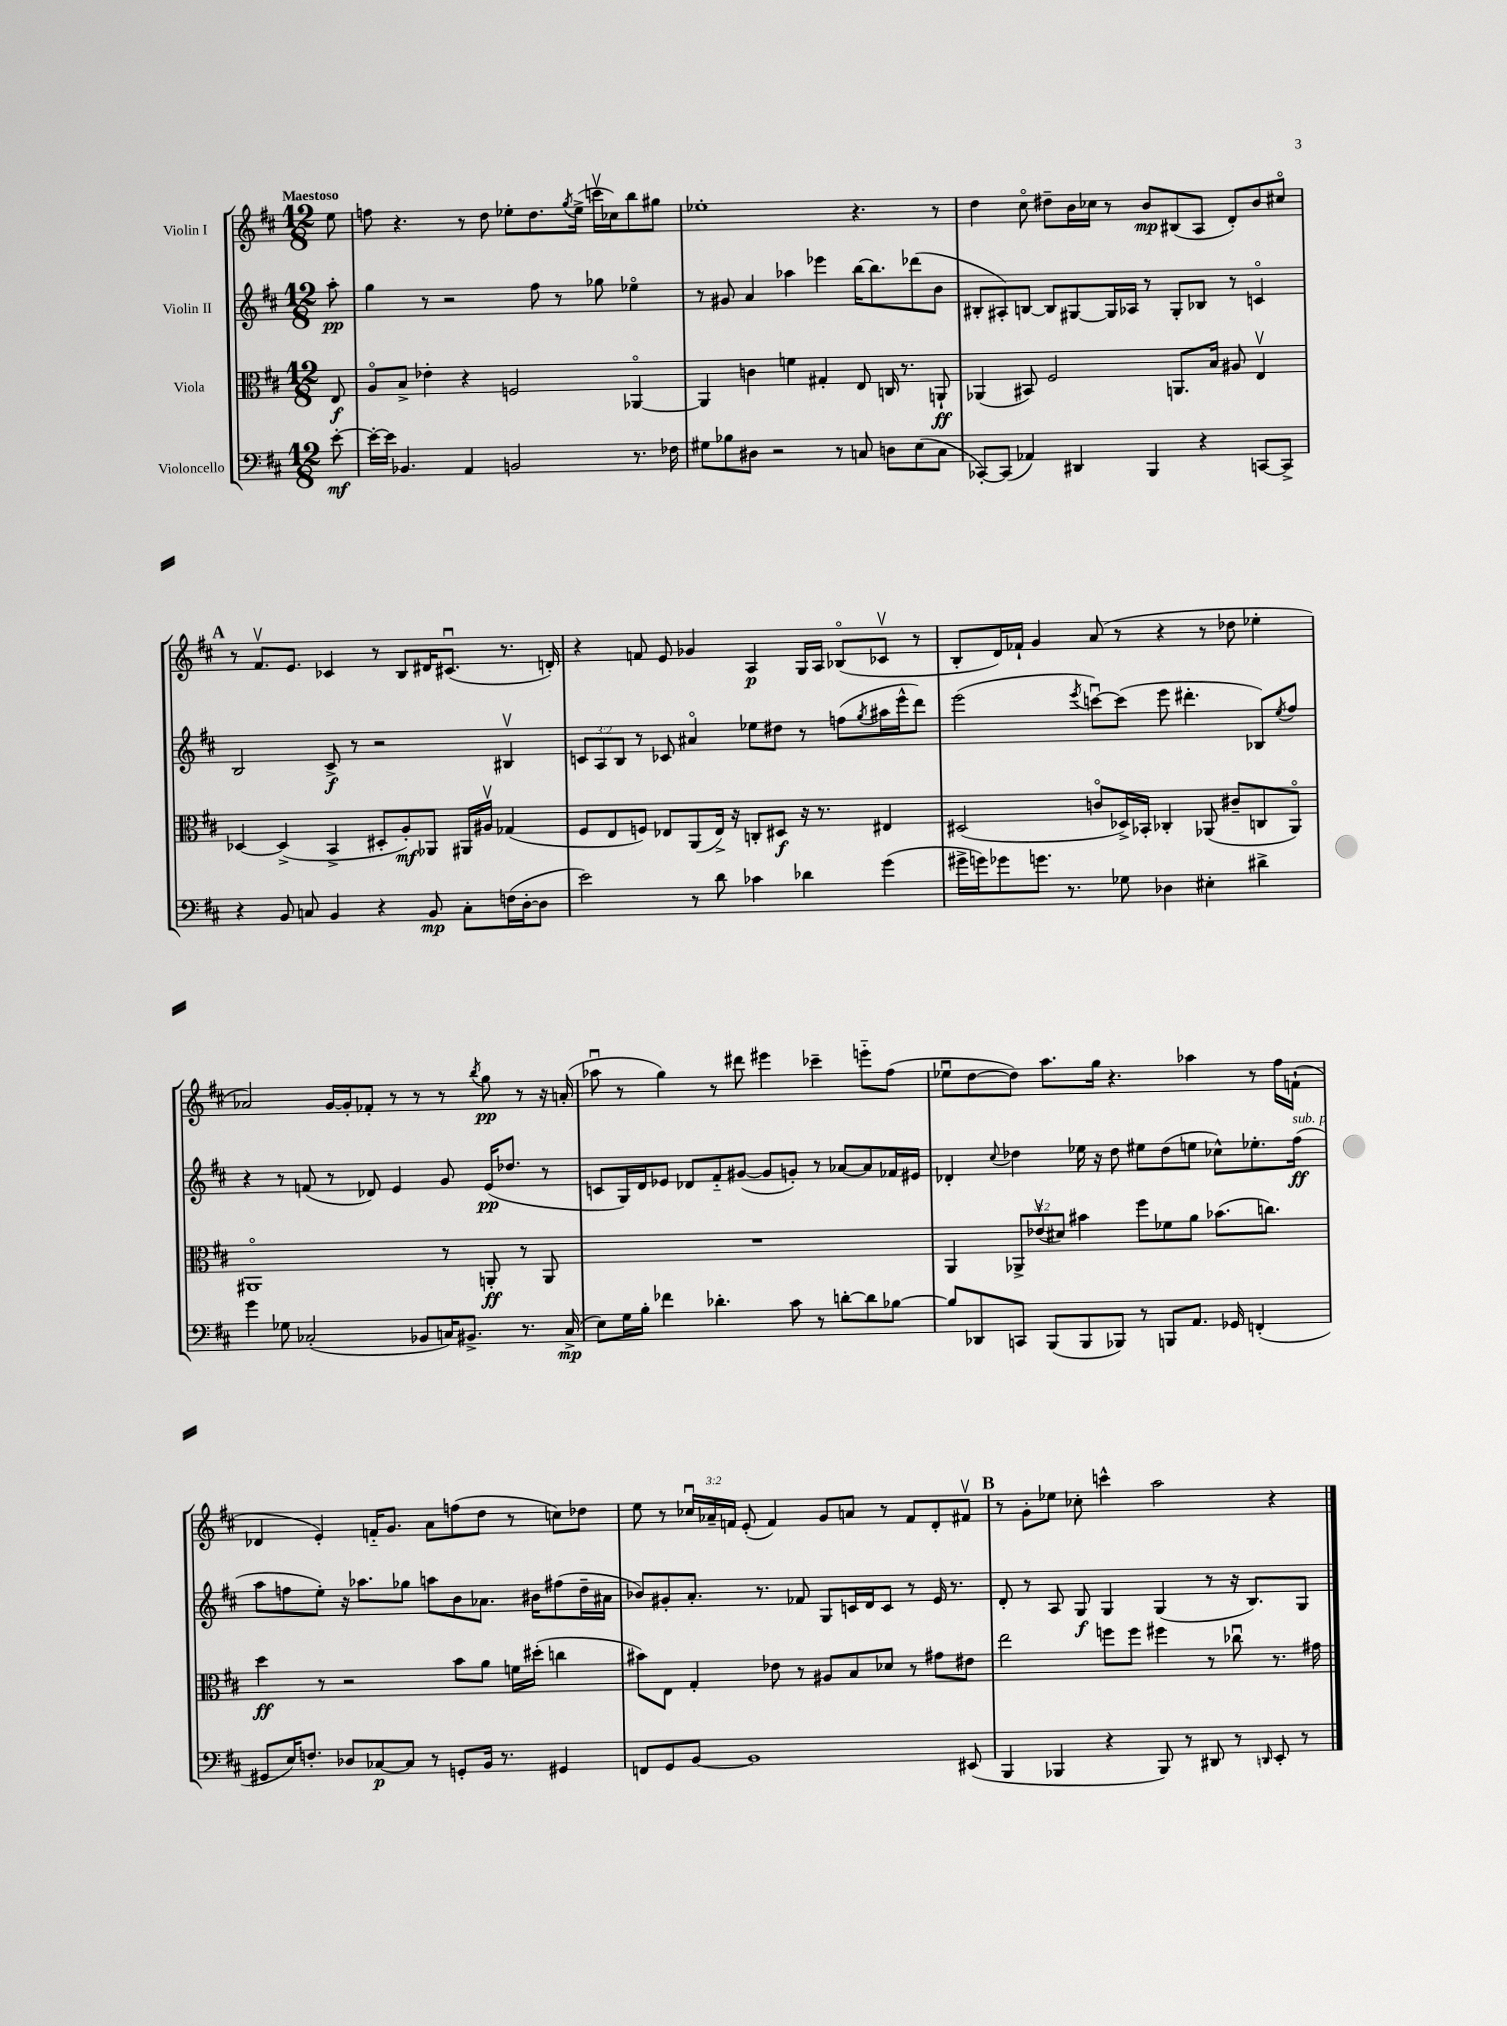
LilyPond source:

<<
\new StaffGroup <<
\new Staff = "s0" \with { instrumentName = "Violin I" } {
    \clef treble \key d \major \numericTimeSignature \time 12/8 \override Staff.TupletNumber.text = #tuplet-number::calc-fraction-text \partial 8 \tempo "Maestoso"
    e''8 |
    f''8 r4. r8 d''8 ees''8-. d''8. \acciaccatura { g''8 } ees''16->( c'''16\upbow ces''16) b''8 gis''8 |
    ees''1-. r4. r8 |
    d''4 cis''8\flageolet dis''8-- b'16 ces''16 r8 b'8\mp bis8( a8 d'8-.) b'8 cis''8\flageolet |
    \mark \markup { \bold "A" } r8 fis'8.\upbow e'8. ces'4 r8 b8 dis'16 cis'8.\downbow( r8. d'16-.) |
    r4 f'8 e'8 ges'4 a4\p g16 a16 bes8\flageolet( ces'8\upbow r8 |
    b8-. d'16) fes'16-! g'4 a'8( r8 r4 r8 des''8 ees''4-. |
    aes'2) g'16~ g'16-. fes'8-. r8 r8 r8 \acciaccatura { b''8 } g''8\pp r8 r16 a'16-.( |
    aes''8\downbow r8 g''4) r8 dis'''8 eis'''4 ces'''4-- e'''8-_ fis''8( |
    ees''8\downbow d''8~ d''8) a''8. g''16 r4. aes''4 r8 fis''16 f'16-!( |
    des'4 e'4-.) f'16-_ g'8. a'8 f''8( d''8 r8 c''8) des''8 |
    e''8 r8 \tuplet 3/2 { ces''16\downbow aes'16-- f'16 } e'8-.( f'4) g'8 a'8 r8 f'8 d'8-. fis'8\upbow |
    \mark \markup { \bold "B" } r8 g'8-. ees''8 ces''8-. c'''4-^ a''2 r4 \bar "|." |
}
\new Staff = "s1" \with { instrumentName = "Violin II" } {
    \clef treble \key d \major \numericTimeSignature \time 12/8 \override Staff.TupletNumber.text = #tuplet-number::calc-fraction-text \partial 8
    a''8-.\pp |
    g''4 r8 r2 fis''8 r8 ges''8 ees''4\flageolet |
    r8 gis'8 a'4 aes''4 ees'''4 b''16~ b''8. des'''8( b'8 |
    bis8-. ais8-.) b8~ b8 gis8~ gis16 aes16 r8 gis8-. bes8 r8 c'4\flageolet |
    \mark \markup { \bold "A" } b2 cis'8->\f r8 r2 bis4\upbow |
    \tuplet 3/2 { c'8 a8 b8 } r8 ces'8 ais'4\flageolet ees''8 dis''8 r8 f''8( \acciaccatura { g''8 } ais''16 e'''16-^ d'''8) |
    e'''2( \acciaccatura { e'''8 } c'''8~\downbow) c'''8( e'''8 dis'''4.-. bes8) \acciaccatura { e''8 } fis''8 |
    r4 r8 f'8( r8 des'8) e'4 g'8 e'16\pp( des''8. r8 |
    c'8 g16) d'16 ees'8 des'8 fis'8-_ gis'8~( gis'8 g'8-.) r8 aes'8~ aes'8 fes'16 eis'16 |
    des'4-. \appoggiatura { cis''8 } des''4 ees''16 r16 des''8 eis''8 des''8( e''8 ces''8-^) ees''8.-. fis''16\ff^\markup { \italic "sub. p" }( |
    a''8 f''8 e''8-.) r16 aes''8. ges''8 a''8 b'8 aes'8. bis'16 fis''8( d''16-- ais'16 |
    bes'8) gis'8-. a'8.-. r8. fes'8 g8 c'16 d'16 c'8 r8 e'16 r8. |
    \mark \markup { \bold "B" } d'8-. r8 a8 g8\f g4 g4( r8 r16 b8.) g8 \bar "|." |
}
\new Staff = "s2" \with { instrumentName = "Viola" } {
    \clef alto \key d \major \numericTimeSignature \time 12/8 \override Staff.TupletNumber.text = #tuplet-number::calc-fraction-text \partial 8
    e8\f |
    a8\flageolet b8-> ees'4-. r4 f2 aes,4~\flageolet |
    aes,4 c'4 f'4 gis4-. e8 c16 r8. a,8-!\ff |
    aes,4( bis,8) fis2 a,8. b16 ais8 e4\upbow |
    \mark \markup { \bold "A" } des4~ des4->( b,4-> dis8-. a8-.\mf) aes,8 ais,16 ais16\upbow ges4( |
    fis8 e8 f8) ees8 a,8( ees16->) r16 c8-. dis8\f r16 r8. eis4 |
    dis2( c'8\flageolet des16->) bes,16-. ces4-. aes,8( cis'8-- c8 aes,8\flageolet) |
    ais,1\flageolet r8 a,8-.\ff r8 a,8 |
    R1. |
    a,4 \tuplet 3/2 { aes,8-> ees'8\upbow( dis'8) } bis'4 fis''8 fes'8 a'8 bes'8.( c''8.) |
    d''4\ff r8 r2 b'8 a'8 f'16 dis''16-.( c''4 |
    bis'8) e8 g4-. ees'8 r8 ais8 b8 des'8 r8 gis'8 eis'8 |
    \mark \markup { \bold "B" } e''2 f''8 f''8 fis''4 r8 ces''8\downbow r8. gis'16 \bar "|." |
}
\new Staff = "s3" \with { instrumentName = "Violoncello" } {
    \clef bass \key d \major \numericTimeSignature \time 12/8 \partial 8
    e'8~-.\mf |
    e'16~-. e'16 bes,4. a,4 b,2 r8. fes16 |
    gis8 bes8 dis8 r2 r8 c8 d8 e8( c8 |
    ces,8~-.) ces,8( aes,4) dis,4 b,,4 r4 c,8~ c,8-> |
    \mark \markup { \bold "A" } r4 b,8 c8 b,4 r4 b,8\mp c8-. f16( d16~-. d8 |
    e'2) r8 d'8 ces'4 des'4 g'4( |
    gis'16-> g'16) ges'8 g'8. r8. ges8 des4 eis4-. dis'4-> |
    g'4 ges8 ces2-.( bes,8 c16) bis,8.-> r8. c16->\mp( |
    e8) g16 b16-. fes'4 des'4.-. cis'8 r8 d'8~-. d'8 bes8~ |
    bes8 des,8 c,8 b,,8( b,,8 bes,,8) r8 b,,8 a,8. ges,16 f,4-.( |
    gis,8 e16) f8.-. des8 ces8~\p ces8 r8 g,8-. b,16 r8. gis,4 |
    f,8 g,8 b,8~ b,1 eis,8( |
    \mark \markup { \bold "B" } b,,4 bes,,4 r4 bes,,8) r8 dis,8 r8 \grace { d,16 } e,8-. r8 \bar "|." |
}
>>
>>
\layout { \context { \Score \remove "Bar_number_engraver" } }
